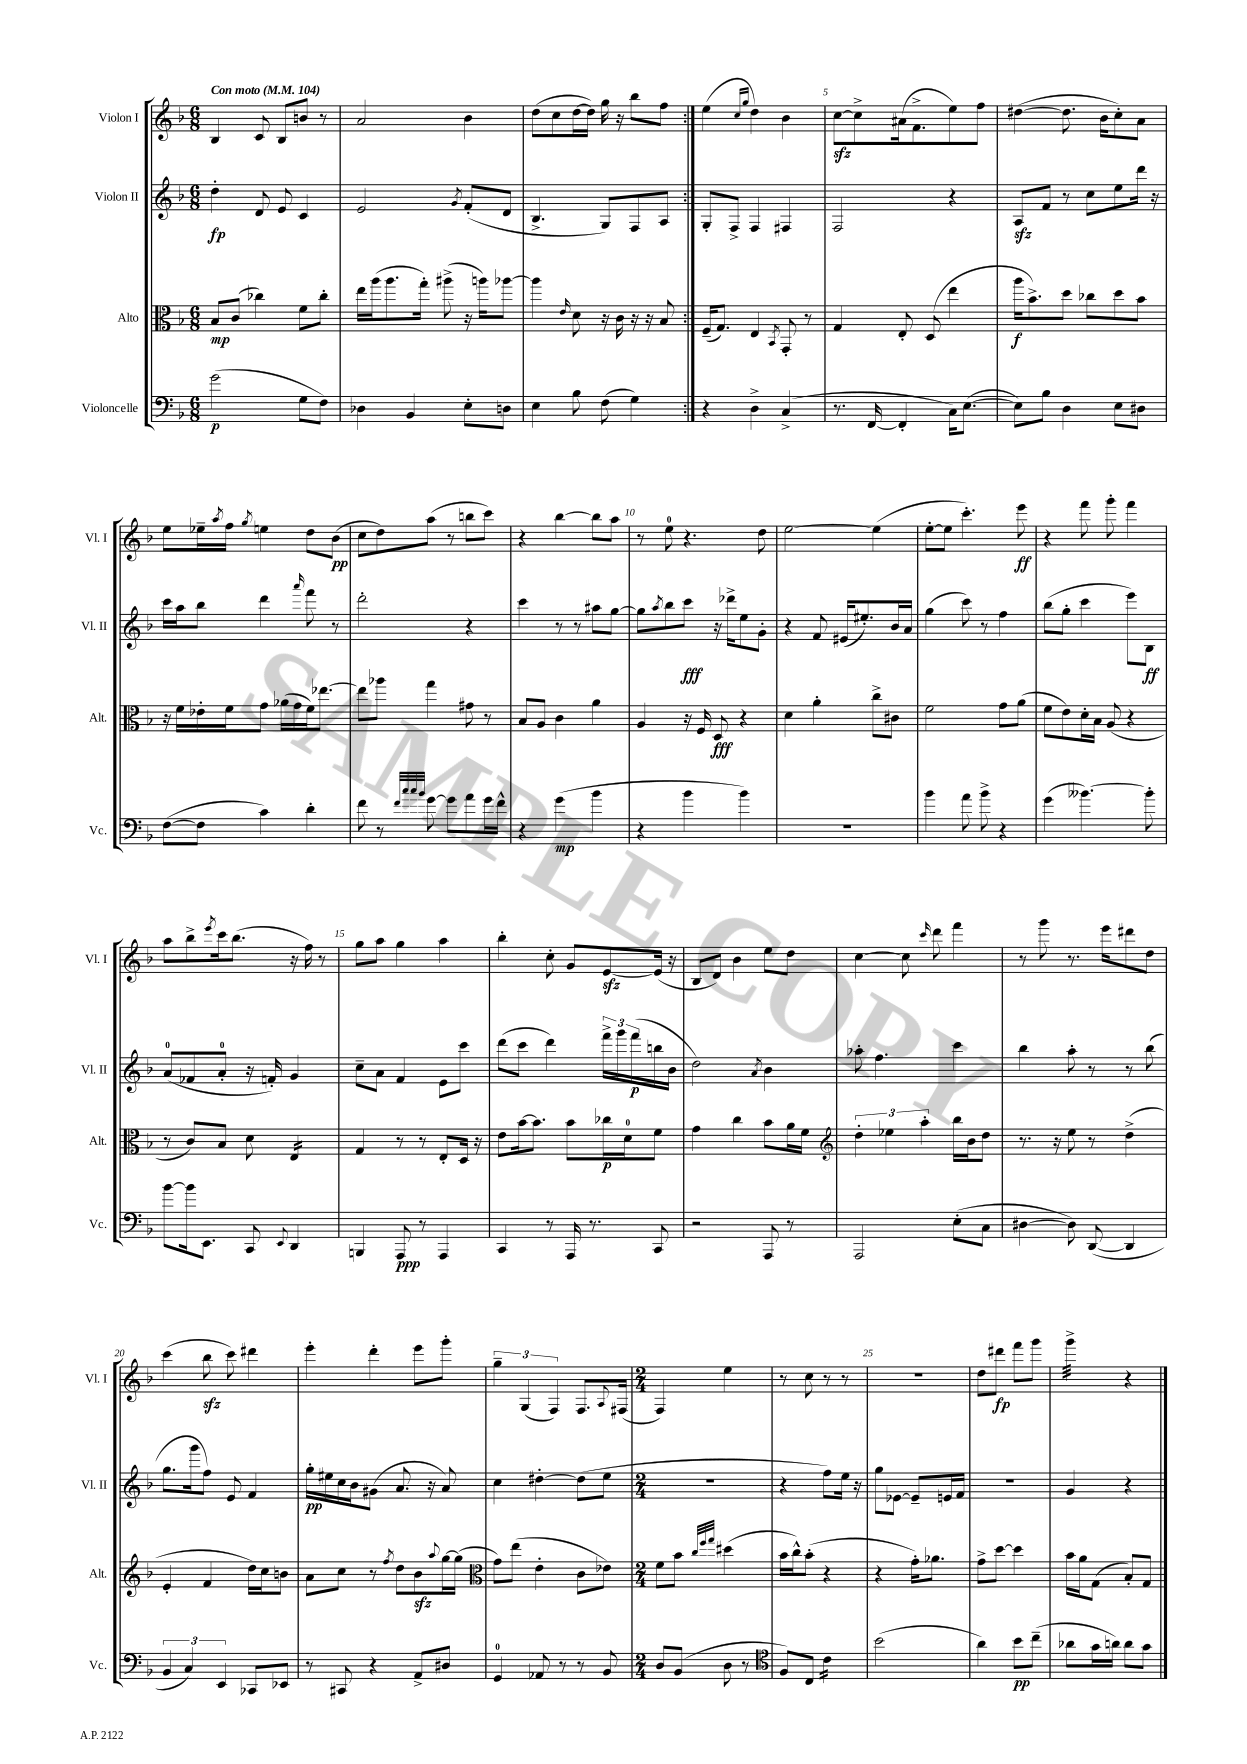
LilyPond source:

<<
\new StaffGroup <<
\new Staff = "s0" \with { instrumentName = "Violon I" shortInstrumentName = "Vl. I" } {
    \clef treble \key f \major \numericTimeSignature \time 6/8 \tempo "Con moto" 4 = 104
    \repeat volta 2 { bes4 c'8 bes8 b'8 r8 |
    a'2 bes'4 |
    d''8( c''8 d''16~ d''16) g''16 r16 bes''8 f''8 | }
    e''4( \grace { c''16 g''16 } d''4) bes'4 |
    c''8~\sfz c''8-> ais'16( f'8.-> e''8) f''8 |
    dis''4~( dis''8. bes'16 c''8-.) a'8 |
    e''8 ees''16-- \acciaccatura { a''8 } f''16 \acciaccatura { g''8 } e''4 d''8 bes'8\pp( |
    c''8 d''8) a''8( r8 b''8 c'''8) |
    r4 bes''4~ bes''8 a''8 |
    r8 e''8-0 r4. d''8 |
    e''2~ e''4( |
    e''8~-. e''8 c'''4.-.) e'''8\ff |
    r4 f'''8 g'''8-. f'''4 |
    a''8 bes''8-> \acciaccatura { e'''8 } c'''16 bes''8.( r16 f''16) r8 |
    g''8 a''8 g''4 a''4 |
    bes''4-. c''8-. g'8 e'8~\sfz e'16( r16 |
    bes8 d'8) bes'4 e''8 d''8 |
    c''4~ c''8 \grace { c'''16 } d'''8 f'''4 |
    r8 g'''8 r8. e'''16 dis'''8 d''8 |
    c'''4( bes''8\sfz c'''8) dis'''4 |
    e'''4-. d'''4-. e'''8 g'''8-. |
    \tuplet 3/2 { g''4-- g4( f4) } f8. \appoggiatura { a8 } fis16( |
    \numericTimeSignature \time 2/4 f4) e''4 |
    r8 c''8 r8 r8 |
    r2 |
    d''8 dis'''8\fp f'''8 g'''8 |
    g'''4:32-> r4 \bar "|." |
}
\new Staff = "s1" \with { instrumentName = "Violon II" shortInstrumentName = "Vl. II" } {
    \clef treble \key f \major \numericTimeSignature \time 6/8
    \repeat volta 2 { d''4-.\fp d'8 e'8 c'4 |
    e'2 \acciaccatura { g'8 } f'8-.( d'8 |
    bes4.-> g8) f8 a8 | }
    g8-. f8-> f4 fis4 |
    f2 r4 |
    a8\sfz f'8 r8 c''8 e''8 d'''16 r16 |
    c'''16 a''16 bes''8 d'''4 \grace { a'''16 } f'''8 r8 |
    d'''2-. r4 |
    c'''4 r8 r8 ais''8 g''8~ |
    g''8 \acciaccatura { a''8 } bes''8 c'''8\fff r16 des'''16-> e''8 g'8-. |
    r4 f'8 eis'16( eis''8.-.) bes'16 a'16 |
    g''4( c'''8) r8 f''4 |
    bes''8( g''8-. c'''4 e'''8) bes8\ff |
    a'8-0( fes'8 a'8-0-. r16 f'16-.) g'4 |
    c''8-- a'8 f'4 e'8 c'''8 |
    d'''8( c'''8 d'''4) \tuplet 3/2 { f'''16-> g'''16 f'''16\p( } b''16 bes'16 |
    d''2) \acciaccatura { a'8 } bes'4 |
    aes''8-. f''4. c'''4 |
    bes''4 a''8-. r8 r8 bes''8( |
    g''8. g'''16 f''8) e'8 f'4 |
    g''16-.\pp eis''16 c''16 bes'16 gis'8( a'8. r16 a'8) |
    c''4 dis''4~-. dis''8( e''8 |
    \numericTimeSignature \time 2/4 r2 |
    r4 f''8) e''16 r16 |
    g''8 ees'8~ ees'8-- e'16 f'16 |
    R2 |
    g'4 r4 \bar "|." |
}
\new Staff = "s2" \with { instrumentName = "Alto" shortInstrumentName = "Alt." } {
    \clef alto \key f \major \numericTimeSignature \time 6/8
    \repeat volta 2 { bes8\mp c'8( ces''4) f'8 ces''8-. |
    e''16 a''16( a''8. g''16-.) ais''8->( r16 a''16) aes''8~ |
    aes''4 \grace { e'16 } d'8 r16 c'16 r16 r16 bes8 | }
    f16--( g8.) e4 \acciaccatura { bes,8 } g,8-. r8 |
    g4 e8-. d8( e''4 |
    a''16\f bes'8.->) d''8 ces''8 d''8 bes'8 |
    r16 f'16 ees'16-. f'16 g'8 aes'16( g'16 f'16) ees''8.~ |
    ees''8 aes''8 g''4 gis'8 r8 |
    bes8 a8 c'4 a'4 |
    a4 r16 f16 d8\fff r4 |
    d'4 a'4-. c''8-> cis'8 |
    f'2 g'8 a'8( |
    f'8 e'8) d'16-. bes16 a8( r4 |
    r8 c'8) bes8 d'8 e4:16 |
    g4 r8 r8 e8-. d16 r16 |
    e'8 bes'16~ bes'8. bes'8 ces''16\p d'16-0 f'8 |
    g'4 c''4 bes'8 a'16 f'16 |
    \clef treble \tuplet 3/2 { d''4-. ees''4 a''4-. } bes''16 bes'16 d''8 |
    r8. r16 e''8 r8 d''4->( |
    e'4-. f'4 d''16) c''16 b'8 |
    a'8 c''8 r8 \acciaccatura { f''8 } d''8 bes'8\sfz \appoggiatura { a''8 } g''16~ g''16( |
    \clef alto g'8) e''8( e'4-. c'8 ees'8) |
    \numericTimeSignature \time 2/4 f'8 bes'8 \grace { c''32 f''32 g''32 } dis''4( |
    bes'16 c''16-^) bes'8-.( r4 |
    r4 g'16-.) aes'8. |
    g'8-> d''8~ d''4 |
    bes'16 a'16 g8( bes8-.) g8 \bar "|." |
}
\new Staff = "s3" \with { instrumentName = "Violoncelle" shortInstrumentName = "Vc." } {
    \clef bass \key f \major \numericTimeSignature \time 6/8
    \repeat volta 2 { g'2\p( g8 f8) |
    des4 bes,4 e8-. d8 |
    e4 bes8 f8( g4) | }
    r4 d4-> c4->( |
    r8. f,16~ f,4-. c16) e8.~( |
    e8) bes8 d4 e8 dis8 |
    f8~( f8 c'4) d'4-. |
    f'8 r8 \grace { f'32 c''32 c''32 bes'32 } g'8~ g'8 a'8 g'16 f'16-^ |
    r4 g'4\mp( bes'4 |
    r4 bes'4 bes'4) |
    R2. |
    bes'4 a'8 bes'8-> r4 |
    g'4( beses'4.~) beses'8-. |
    bes'8~ bes'16 e,8. c,8 \appoggiatura { e,8 } d,4 |
    b,,4 a,,8\ppp r8 a,,4 |
    c,4 r8 a,,16 r8. c,8 |
    r2 a,,8 r8 |
    a,,2 e8-.( c8 |
    dis4~ dis8) d,8~( d,4 |
    \tuplet 3/2 { bes,4 c4) e,4 } ces,8 ees,8 |
    r8 cis,8 r4 a,8-> dis8 |
    g,4-0 aes,8 r8 r8 bes,8 |
    \numericTimeSignature \time 2/4 d8 bes,8( d8 r8 |
    \clef tenor f8) c8 c'4:16 |
    bes'2( |
    a'4) bes'8\pp c''8--( |
    aes'8 g'16 a'16) a'8 g'8 \bar "|." |
}
>>
>>
\layout { \context { \Score \override BarNumber.break-visibility = ##(#f #t #t) barNumberVisibility = #(every-nth-bar-number-visible 5) } }
